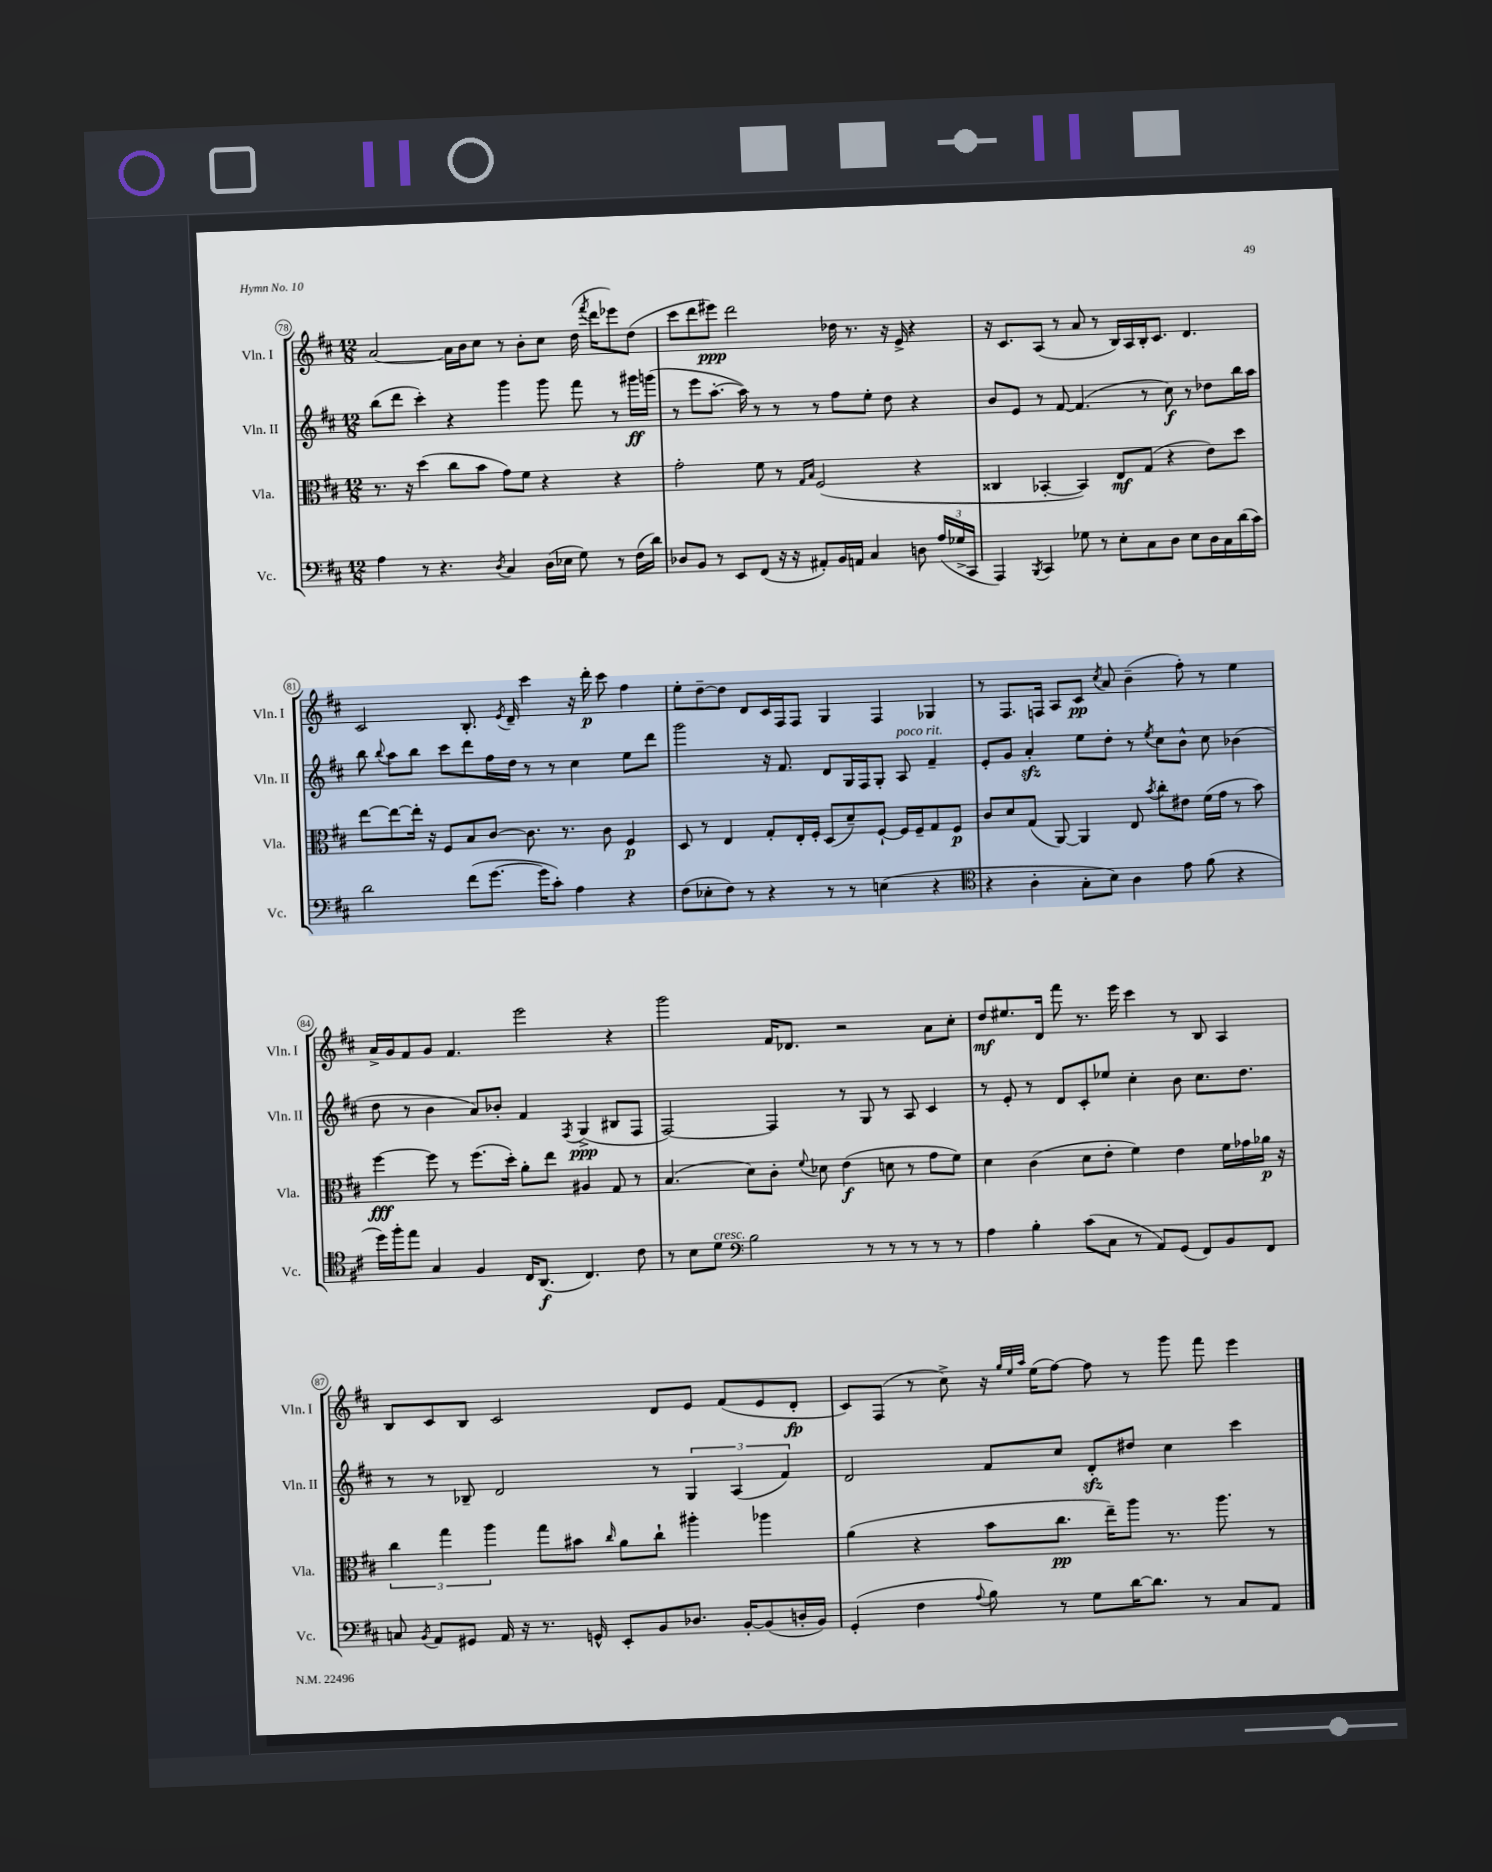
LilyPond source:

<<
\new StaffGroup <<
\new Staff = "s0" \with { instrumentName = "Vln. I" shortInstrumentName = "Vln. I" } {
    \clef treble \key d \major \numericTimeSignature \time 12/8
    \autoBeamOff a'2~ a'16[ b'16 cis''8] r8 b'8[-. cis''8] d''16( \acciaccatura { fis'''8 } d'''16[ ees'''8) d''8]( |
    cis'''8[ d'''8 eis'''8]\ppp) d'''2 des''16 r8. r16 e'16-> r4 |
    r16 cis'8.[ a8]( r8 a'8 r8 b16[) a16 b16-. cis'8.] d'4. |
    cis'2 b8.-. \acciaccatura { e'8 } d'16-- cis'''4 r16 d'''16-.\p cis'''8 fis''4 |
    e''8[-. d''8~-- d''8] d'8[ cis'16 fis16 fis8] g4 fis4 ges4 |
    r8 fis8.[ f16] a8[ cis'8]\pp \acciaccatura { cis''8 } a'8 b'4--( fis''8-.) r8 e''4 |
    a'16[-> g'16 fis'8 g'8] fis'4. e'''2 r4 |
    g'''2 fis'16[ des'8.] r2 a'8[ cis''8]-. |
    d''8[\mf eis''8. d'16] fis'''8 r8. e'''16 cis'''4 r8 b8 a4 |
    b8[ cis'8 b8] cis'2 d'8[ e'8] fis'8[( e'8 d'8]-.\fp |
    cis'8[) fis8]( r8 cis''8->) r16 \grace { g''32[ e''32 a''32] } e''16[( fis''8]~) fis''8 r8 g'''8 fis'''8 e'''4 \bar "|." |
}
\new Staff = "s1" \with { instrumentName = "Vln. II" shortInstrumentName = "Vln. II" } {
    \clef treble \key d \major \numericTimeSignature \time 12/8
    \autoBeamOff b''8[( d'''8] cis'''4-.) r4 g'''4 g'''8 fis'''8 r8 gis'''16[\ff g'''16]( |
    r8 e'''8[ a''8.]~-. a''16) r8 r8 r8 fis''8[ e''8]-. d''8 r4 |
    b'8[ e'8] r8 fis'8~ fis'4.( r8 cis''8\f) r8 des''8[ b''16 a''16] |
    b''8 \appoggiatura { b''8 } a''8[ b''8] cis'''8[ d'''8 fis''16 d''16] r8 r8 cis''4 e''8[ d'''8] |
    g'''2 r16 fis'8. d'8[ g16 fis16 g8]-. a8^\markup { \italic "poco rit." } fis'4-- |
    e'8[-. g'8] a'4-.\sfz e''8[ d''8]-. r8 \acciaccatura { e''8 } cis''8[ b'8]-^ cis''8 bes'4( |
    d''8 r8 b'4 a'8[) bes'8]-. fis'4 \acciaccatura { fis8 } g4->\ppp( bis8[ fis8] |
    fis2~) fis4 r8 g8 r8 a8 cis'4 |
    r8 e'8-. r8 d'8[ cis'8-. ees''8] cis''4-. b'8 cis''8.[ d''8.] |
    r8 r8 bes8-- d'2 r8 \tuplet 3/2 { g4 a4( fis'4) } |
    d'2 fis'8[ cis''8] d'8[-.\sfz dis''8] cis''4 cis'''4 \bar "|." |
}
\new Staff = "s2" \with { instrumentName = "Vla." shortInstrumentName = "Vla." } {
    \clef alto \key d \major \numericTimeSignature \time 12/8
    \autoBeamOff r8. r16 d''4( cis''8[ b'8] g'8[) fis'8] r4 r4 |
    g'2-. fis'8 r8 \grace { g16[ b16] } fis2( r4 |
    cisis4 bes,4~-. bes,4) e8[\mf g8]( r4 e'8[) d''8] |
    e''8[~ e''8~ e''16]-. r16 fis8[ b8 cis'8]~ cis'8. r8. cis'8 fis4\p |
    d8 r8 e4 g8[-. e16-. fis16]-. d8[( d'8--) fis8]~-! fis16[ fis16-- g8 fis8]\p |
    cis'8[ d'8 g8]( a,8~) a,4 e8 \acciaccatura { b'8 } cis''8[-. eis'8] fis'16[( g'16] r8 b'8) |
    fis''4~\fff fis''8 r8 fis''8.[( d''16]-.) a'8[-. e''8] ais4 g8 r8 |
    b4.( d'8[) cis'8]-. \appoggiatura { fis'8 } des'8 e'4\f( d'8 r8 g'8[ fis'8]) |
    d'4 cis'4( d'8[ e'8]-. fis'4) e'4 fis'16[ ges'16 aes'16]\p r16 |
    \tuplet 3/2 { cis''4 g''4 a''4 } g''8[ bis'8] \grace { cis''16 } a'8[ cis''8]-! ais''4-. aes''4 |
    a'4( r4 b'8[ cis''8.]\pp e''16[--) a''8] r8. a''8. r8 \bar "|." |
}
\new Staff = "s3" \with { instrumentName = "Vc." shortInstrumentName = "Vc." } {
    \clef bass \key d \major \numericTimeSignature \time 12/8
    \autoBeamOff a4 r8 r4. \acciaccatura { d8 } cis4 d16[( ees16] g8) r8 fis16[( d'16]) |
    des8[ b,8] r8 e,8[ fis,8]( r16 r16 ais,8[-.) b,16 a,16] cis4 d8 \tuplet 3/2 { a16[( ges16-> cis,16] } |
    a,,4) \acciaccatura { b,,8 } cis,4 ges8 r8 e8[-. cis8 d8] e8[ d16 cis16 d'16( cis'16]) |
    d'2 fis'8[( g'8.]~ g'16[ cis'8]-.) a4 r4 |
    fis8[( ees8-. fis8]) r8 r4 r8 r8 e4( r4 |
    \clef tenor r4 a4-. g8[-. b8]) a4 e'8 fis'8( r4 |
    d''16[) fis''16-. e''8] g4 fis4 cis16[ a,8.]\f( cis4.) cis'8 |
    r8 b8[ d'8]^\markup { \italic "cresc." } \clef bass b2 r8 r8 r8 r8 r8 |
    a4 b4-. cis'8[( cis8] r8 a,8[) g,8]( fis,8[) b,8 fis,8] |
    c8 \acciaccatura { b,8 } a,8[ gis,8] a,16 r16 r8. g,16-^ e,8[-. b,8 des8.] b,16[~-. b,8( d16-. b,16]) |
    g,4-.( fis4 \appoggiatura { a8 } b8) r8 g8[ d'16~ d'8.] r8 cis8[ a,8] \bar "|." |
}
>>
>>
\layout { \context { \Score currentBarNumber = #78 \override BarNumber.stencil = #(make-stencil-circler 0.1 0.3 ly:text-interface::print) } }
